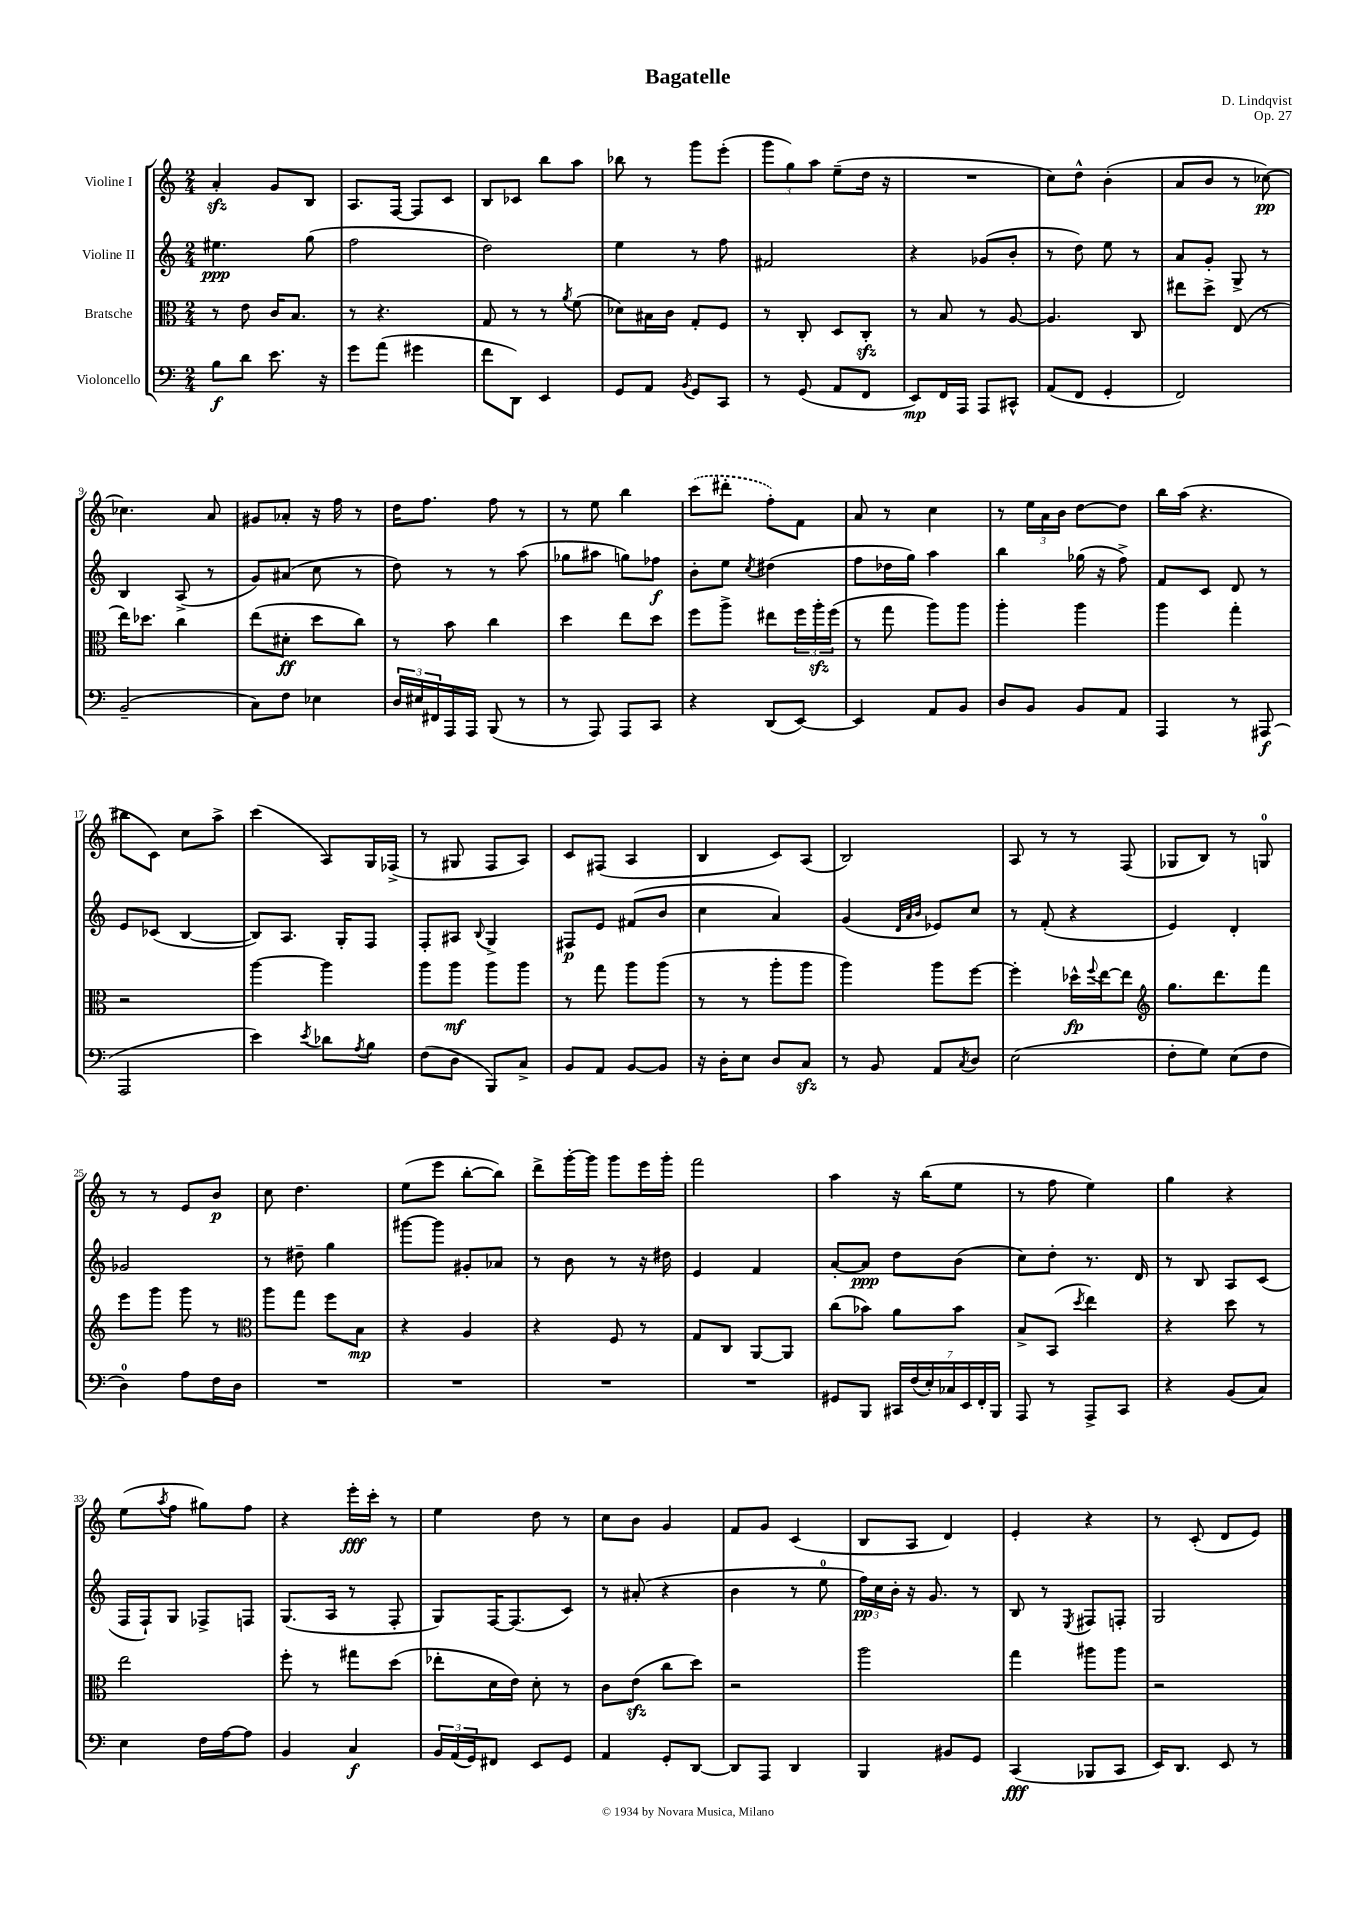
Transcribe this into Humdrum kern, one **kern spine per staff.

**kern	**dynam	**kern	**dynam	**kern	**dynam	**kern	**dynam
*part4	*part4	*part3	*part3	*part2	*part2	*part1	*part1
*staff4	*staff4	*staff3	*staff3	*staff2	*staff2	*staff1	*staff1
*I"Violoncello	*	*I"Bratsche	*	*I"Violine II	*	*I"Violine I	*
*clefF4	*	*clefC3	*	*clefG2	*	*clefG2	*
*k[]	*	*k[]	*	*k[]	*	*k[]	*
*M2/4	*	*M2/4	*	*M2/4	*	*M2/4	*
=1	=1	=1	=1	=1	=1	=1	=1
8B\L	f	8r	.	4.ee#X\	ppp	4azz'/	.
8d\J	.	8e\	.	.	.	.	.
8.e\	.	16c/KL	.	.	.	8g/L	.
.	.	8.B/J	.	.	.	.	.
.	.	.	.	(8gg\	.	8B/J	.
16r	.	.	.	.	.	.	.
=2	=2	=2	=2	=2	=2	=2	=2
8g\L	.	8r	.	2ff\	.	8.A/L	.
(8a\J	.	4.r	.	.	.	.	.
.	.	.	.	.	.	[16F/Jk	.
4g#X\	.	.	.	.	.	8F/L]	.
.	.	.	.	.	.	8c/J	.
=3	=3	=3	=3	=3	=3	=3	=3
8f\L	.	8G/	.	2dd\)	.	8B/L	.
8DD\J)	.	8r	.	.	.	8c-X/J	.
4EE/	.	8r	.	.	.	8bb\L	.
.	.	8qa/	.	.	.	.	.
.	.	(8f\	.	.	.	8aa\J	.
=4	=4	=4	=4	=4	=4	=4	=4
8GG/L	.	8d-X\L)	.	4ee\	.	8bb-X\	.
8AA/J	.	16B#X\L	.	.	.	8r	.
.	.	16c\JJ	.	.	.	.	.
8qBB/	.	.	.	.	.	.	.
8GG/L	.	8G'/L	.	8r	.	8ggg\L	.
8CC/J	.	8F/J	.	8ff\	.	(8eee'\J	.
=5	=5	=5	=5	=5	=5	=5	=5
8r	.	8r	.	2f#X/	.	12ggg\L	.
.	.	.	.	.	.	12gg\)	.
(8GG/	.	8C'/	.	.	.	.	.
.	.	.	.	.	.	12aa\J	.
8AA/L	.	8D/L	.	.	.	(8ee~\L	.
8FF/J	.	8Czz'/J	.	.	.	16dd\Jk	.
.	.	.	.	.	.	16r	.
=6	=6	=6	=6	=6	=6	=6	=6
8EE/L)	mp	8r	.	4r	.	2r	.
16FF/L	.	8B/	.	.	.	.	.
16AAA/JJ	.	.	.	.	.	.	.
8AAA/L	.	8r	.	(8g-X/L	.	.	.
8CC#X^^/J	.	[8A/	.	8b'/J	.	.	.
=7	=7	=7	=7	=7	=7	=7	=7
(8AA/L	.	4.A/]	.	8r	.	8cc\L)	.
8FF/J	.	.	.	8dd\)	.	8dd^^\J	.
4GG'/	.	.	.	8ee\	.	(4b'\	.
.	.	8C/	.	8r	.	.	.
=8	=8	=8	=8	=8	=8	=8	=8
2FF/)	.	8ee#X\L	.	8a/L	.	8a/L	.
.	.	8dd^\J	.	8g'/J	.	8b/J	.
.	.	(8E/	.	8G^/	.	8r	.
.	.	8r	.	8r	.	[8cc-X\)	pp
!!LO:LB:g=z
=9	=9	=9	=9	=9	=9	=9	=9
(2BB~/	.	16ee\KL)	.	4B/	.	4.cc-X\]	.
.	.	8.dd-X\J	.	.	.	.	.
.	.	4cc\	.	(8A^/	.	.	.
.	.	.	.	8r	.	8a/	.
=10	=10	=10	=10	=10	=10	=10	=10
8C\L)	.	(8ee\L	.	8g/L)	.	8g#X/L	.
8F\J	.	8d#X'\J	ff	(8a#X/J	.	8a-X'/J	.
4E-X\	.	8dd\L	.	8cc\	.	16r	.
.	.	.	.	.	.	16ff\	.
.	.	8cc\J)	.	8r	.	8r	.
=11	=11	=11	=11	=11	=11	=11	=11
24D/LL	.	8r	.	8dd\)	.	16dd\KL	.
24E#X/	.	.	.	.	.	.	.
.	.	.	.	.	.	8.ff\J	.
24FF#X/	.	.	.	.	.	.	.
16AAA/	.	8b\	.	8r	.	.	.
16AAA/JJ	.	.	.	.	.	.	.
(8BBB/	.	4cc\	.	8r	.	8ff\	.
8r	.	.	.	(8aa\	.	8r	.
=12	=12	=12	=12	=12	=12	=12	=12
8r	.	4dd\	.	8gg-X\L	.	8r	.
8AAA/)	.	.	.	8aa#X\J	.	8ee\	.
8AAA/L	.	8ee\L	.	8ggn\L)	.	4bb\	.
8CC/J	.	8dd\J	.	8ff-X\J	f	.	.
=13	=13	=13	=13	=13	=13	=13	=13
4r	.	8ff\L	.	8b'\L	.	(8ccc\L	.
.	.	8aa^\J	.	8ee\J	.	8ddd#X'\J	.
.	.	.	.	8qcc/	.	.	.
(8DD/L	.	8ee#X\L	.	(4dd#X\	.	8ff'\L)	.
[8EE/J)	.	24ff\L	.	.	.	8f\J	.
.	.	24aazz'\	.	.	.	.	.
.	.	(24ff\JJ	.	.	.	.	.
=14	=14	=14	=14	=14	=14	=14	=14
4EE/]	.	8r	.	8ff\L	.	8a/	.
.	.	8gg\	.	16dd-X\L	.	8r	.
.	.	.	.	16gg\JJ)	.	.	.
8AA/L	.	8aa\L)	.	4aa\	.	4cc\	.
8BB/J	.	8aa\J	.	.	.	.	.
=15	=15	=15	=15	=15	=15	=15	=15
8D/L	.	4aa'\	.	4bb\	.	8r	.
8BB/J	.	.	.	.	.	24ee\LL	.
.	.	.	.	.	.	24a\	.
.	.	.	.	.	.	24b\JJ	.
8BB/L	.	4aa\	.	(16gg-X\	.	[8dd\L	.
.	.	.	.	16r	.	.	.
8AA/J	.	.	.	8ff^\)	.	8dd\J]	.
=16	=16	=16	=16	=16	=16	=16	=16
4AAA/	.	4aa\	.	8f/L	.	16bb\LL	.
.	.	.	.	.	.	(16aa\JJ	.
.	.	.	.	8c/J	.	4.r	.
8r	.	4gg'\	.	8d/	.	.	.
(8AAA#X/	f	.	.	8r	.	.	.
!!LO:LB:g=z
=17	=17	=17	=17	=17	=17	=17	=17
2AAA/	.	2r	.	8e/L	.	8bb#X\L	.
.	.	.	.	(8c-X/J	.	8c\J)	.
.	.	.	.	[4B/	.	8cc\L	.
.	.	.	.	.	.	8aa^\J	.
=18	=18	=18	=18	=18	=18	=18	=18
4e\)	.	[4aa\	.	8B/L])	.	(4ccc\	.
.	.	.	.	8.A/J	.	.	.
8qe/	.	.	.	.	.	.	.
8d-X\L	.	4aa\]	.	.	.	8A/L)	.
.	.	.	.	16G'/KL	.	.	.
8qA/	.	.	.	.	.	.	.
8B\J	.	.	.	8F/J	.	16G/L	.
.	.	.	.	.	.	(16F-X^/JJ	.
=19	=19	=19	=19	=19	=19	=19	=19
(8F\L	.	8aa\L	.	8F'/L	.	8r	.
8D\J	.	8aa\J	mf	8A#X/J	.	8G#X/	.
.	.	.	.	8qqB/	.	.	.
8BBB/L)	.	8aa\L	.	4G^/	.	8F/L	.
8C^/J	.	8aa\J	.	.	.	8A/J)	.
=20	=20	=20	=20	=20	=20	=20	=20
8BB/L	.	8r	.	8F#X/L	p	8c/L	.
8AA/J	.	8gg\	.	8e/J	.	(8F#X/J	.
[8BB/L	.	8aa\L	.	(8f#X/L	.	4A/	.
8BB/J]	.	(8aa\J	.	8b/J	.	.	.
=21	=21	=21	=21	=21	=21	=21	=21
16r	.	8r	.	4cc\	.	4B/	.
16D'\KL	.	.	.	.	.	.	.
8E\J	.	8r	.	.	.	.	.
8D/L	.	8aa'\L	.	4a/)	.	8c/L)	.
8Czz/J	.	8aa\J	.	.	.	(8A/J	.
=22	=22	=22	=22	=22	=22	=22	=22
8r	.	4aa\)	.	(4g/	.	2B/)	.
8BB/	.	.	.	.	.	.	.
.	.	.	.	32qqd/LLL	.	.	.
.	.	.	.	32qqa/	.	.	.
.	.	.	.	32qqb/JJJ	.	.	.
8AA/L	.	8aa\L	.	8e-X/L)	.	.	.
8qC/	.	.	.	.	.	.	.
8D/J	.	[8ff\J	.	8cc/J	.	.	.
=23	=23	=23	=23	=23	=23	=23	=23
(2E\	.	4ff'\]	.	8r	.	8A/	.
.	.	.	.	(8f'/	.	8r	.
.	.	16dd-X^^\LL	fp	4r	.	8r	.
.	.	8qqff/	.	.	.	.	.
.	.	[16ee\J	.	.	.	.	.
.	.	8ee\J]	.	.	.	(8F/	.
=24	=24	=24	=24	=24	=24	=24	=24
*	*	*clefG2	*	*	*	*	*
8F'\L	.	8.gg\L	.	4e/)	.	8G-X/L	.
8G\J)	.	.	.	.	.	8B/J)	.
.	.	8.ddd\	.	.	.	.	.
(8E\L	.	.	.	4d'/	.	8r	.
8F\J	.	8fff\J	.	.	.	8Gn/	.
!!LO:LB:g=z
=25	=25	=25	=25	=25	=25	=25	=25
4D\)	.	8eee\L	.	2g-X/	.	8r	.
.	.	8ggg\J	.	.	.	8r	.
8A\L	.	8ggg\	.	.	.	8e/L	.
16F\L	.	8r	.	.	.	8b/J	p
16D\JJ	.	.	.	.	.	.	.
=26	=26	=26	=26	=26	=26	=26	=26
*	*	*clefC3	*	*	*	*	*
2r	.	8aa\L	.	8r	.	8cc\	.
.	.	8gg\J	.	8dd#X~\	.	4.dd\	.
.	.	8ff\L	.	4gg\	.	.	.
.	.	8B\J	mp	.	.	.	.
=27	=27	=27	=27	=27	=27	=27	=27
2r	.	4r	.	[8ggg#X\L	.	(8ee\L	.
.	.	.	.	8ggg#\J]	.	8eee\J	.
.	.	4A/	.	8g#X'/L	.	[8bb'\L	.
.	.	.	.	8a-X/J	.	8bb\J])	.
=28	=28	=28	=28	=28	=28	=28	=28
2r	.	4r	.	8r	.	8ddd^\L	.
.	.	.	.	8b\	.	[16ggg'\L	.
.	.	.	.	.	.	16ggg\JJ]	.
.	.	8F/	.	8r	.	8ggg\L	.
.	.	8r	.	16r	.	16eee\L	.
.	.	.	.	16dd#X\	.	16ggg'\JJ	.
=29	=29	=29	=29	=29	=29	=29	=29
2r	.	8G/L	.	4e/	.	2fff\	.
.	.	8C/J	.	.	.	.	.
.	.	[8AA/L	.	4f/	.	.	.
.	.	8AA/J]	.	.	.	.	.
=30	=30	=30	=30	=30	=30	=30	=30
8GG#X/L	.	(8cc\L	.	[8a'/L	.	4aa\	.
8BBB/J	.	8b-X\J)	.	8a/J]	ppp	.	.
28CC#X/LL	.	8a\L	.	8dd\L	.	16r	.
(28F/	.	.	.	.	.	.	.
.	.	.	.	.	.	(16bb\KL	.
28E'/)	.	.	.	.	.	.	.
28C-X/	.	.	.	.	.	.	.
.	.	8b-\J	.	(8b\J	.	8ee\J	.
28EE/	.	.	.	.	.	.	.
28FF'/	.	.	.	.	.	.	.
28BBB/JJ	.	.	.	.	.	.	.
=31	=31	=31	=31	=31	=31	=31	=31
8AAA/	.	8B^/L	.	8cc\L)	.	8r	.
8r	.	(8BB/J	.	8dd'\J	.	8ff\	.
.	.	8qdd/	.	.	.	.	.
8AAA^/L	.	4ee\)	.	8.r	.	4ee\)	.
8CC/J	.	.	.	.	.	.	.
.	.	.	.	16d/	.	.	.
=32	=32	=32	=32	=32	=32	=32	=32
4r	.	4r	.	8r	.	4gg\	.
.	.	.	.	8B/	.	.	.
(8BB/L	.	8dd\	.	8A/L	.	4r	.
8C/J)	.	8r	.	(8c/J	.	.	.
!!LO:LB:g=z
=33	=33	=33	=33	=33	=33	=33	=33
4E\	.	2ee\	.	16F/LL	.	(8ee\L	.
.	.	.	.	16F`/J)	.	.	.
.	.	.	.	.	.	8qaa/	.
.	.	.	.	8G/J	.	8ff\J	.
16F\LL	.	.	.	8F-X^/L	.	8gg#X\L)	.
[16A\J	.	.	.	.	.	.	.
8A\J]	.	.	.	8Fn/J	.	8ff\J	.
=34	=34	=34	=34	=34	=34	=34	=34
4BB/	.	8ff'\	.	(8.G/L	.	4r	.
.	.	8r	.	.	.	.	.
.	.	.	.	16A/Jk	.	.	.
4C/	f	8gg#X\L	.	8r	.	16eee'\LL	fff
.	.	.	.	.	.	16ccc'\JJ	.
.	.	(8dd\J	.	8F'/	.	8r	.
=35	=35	=35	=35	=35	=35	=35	=35
24BB/LL	.	8ee-X'\L	.	8G/L)	.	4ee\	.
(24AA/	.	.	.	.	.	.	.
24GG/J)	.	.	.	.	.	.	.
8FF#X/J	.	16d\L	.	[16F/K	.	.	.
.	.	16e\JJ)	.	(8.F/]	.	.	.
8EE/L	.	8d'\	.	.	.	8dd\	.
8GG/J	.	8r	.	8c/J)	.	8r	.
=36	=36	=36	=36	=36	=36	=36	=36
4AA/	.	8c\L	.	8r	.	8cc\L	.
.	.	(8ezz\J	.	(8a#X'/	.	8b\J	.
8GG'/L	.	8cc\L	.	4r	.	4g/	.
[8DD/J	.	8dd\J)	.	.	.	.	.
=37	=37	=37	=37	=37	=37	=37	=37
8DD/L]	.	2r	.	4b\	.	8f/L	.
8AAA/J	.	.	.	.	.	8g/J	.
4DD/	.	.	.	8r	.	(4c/	.
.	.	.	.	8ee\	.	.	.
=38	=38	=38	=38	=38	=38	=38	=38
4BBB/	.	2aa\	.	24ff\LL)	pp	8B/L	.
.	.	.	.	24cc\	.	.	.
.	.	.	.	24b'\JJ	.	.	.
.	.	.	.	16r	.	8A/J	.
.	.	.	.	8.g/	.	.	.
8BB#X/L	.	.	.	.	.	4d/)	.
8GG/J	.	.	.	8r	.	.	.
=39	=39	=39	=39	=39	=39	=39	=39
(4CC/	fff	4gg\	.	8B/	.	4e'/	.
.	.	.	.	8r	.	.	.
.	.	.	.	8qE/	.	.	.
8BBB-X/L	.	8aa#X\L	.	8F#X/L	.	4r	.
8CC/J	.	8aa#\J	.	8Fn'/J	.	.	.
=40	=40	=40	=40	=40	=40	=40	=40
16EE/KL)	.	2r	.	2G/	.	8r	.
8.DD/J	.	.	.	.	.	.	.
.	.	.	.	.	.	(8c'/	.
8EE/	.	.	.	.	.	8d/L	.
8r	.	.	.	.	.	8e/J)	.
==	==	==	==	==	==	==	==
*-	*-	*-	*-	*-	*-	*-	*-
